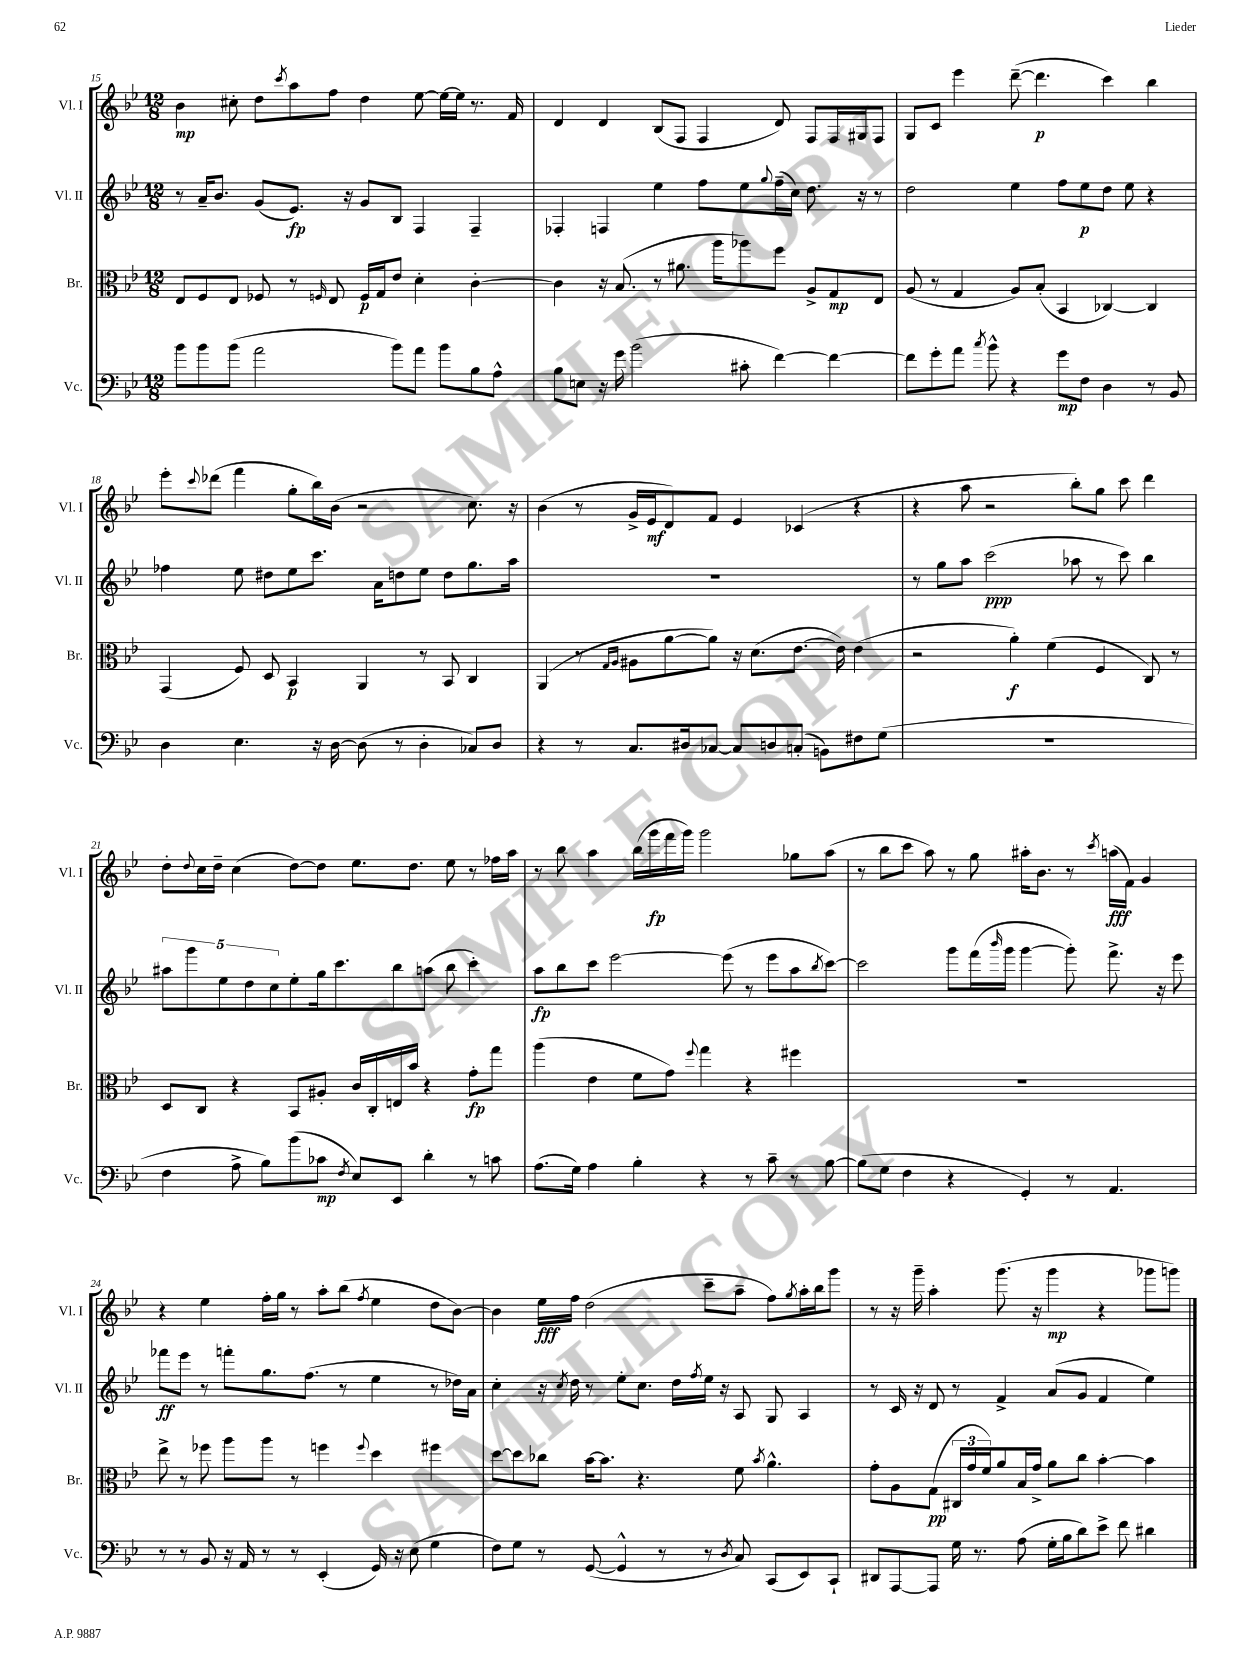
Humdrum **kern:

**kern	**kern	**kern	**kern
*staff4	*staff3	*staff2	*staff1
*clefF4	*clefC3	*clefG2	*clefG2
*k[b-e-]	*k[b-e-]	*k[b-e-]	*k[b-e-]
*M12/8	*M12/8	*M12/8	*M12/8
8b-\L	8E-/L	8r	4b-\
8b-\	8F/	16a~/LK	.
.	.	8.b-/J	.
(8b-\J	8E-/J	.	8cc#'\
2a\	8F-/	(8g/L	8dd\L
.	.	.	8qccc/
.	8r	8.e-/J)	8aa\
.	16qqF/	.	.
.	8E-/	.	8ff\J
.	.	16r	.
.	16F/LL	8g/L	4dd\
.	16G/J	.	.
8b-\L)	8e-/J	8B-/J	.
8a\J	4d'\	4F/	[8ee-\
8b-\L	.	.	16ee-\_LL
.	.	.	16ee-\]JJ
8B-\	[4c'\	4F~/	8.r
8A^^\J	.	.	.
.	.	.	16f/
=	=	=	=
8B-\L	4c\]	4F-'/	4d/
8E\J	.	.	.
16r	16r	4F/	4d/
16g\	(8.B-/	.	.
(2b-\	.	.	.
.	8r	4ee-\	(8B-/L
.	8.a#\	.	8F/J
.	.	8ff\L	4F/
.	16aa\LK	.	.
8c#'\	8aa-\)	8ee-\	.
.	.	8qqgg/	.
[4f\)	8ff\J	(16ff~\L	8d/)
.	.	16cc\JJ)	.
.	8A^/L	8.dd\	8F/L
4f\_	8G/	.	16F/L
.	.	16r	16G#/J
.	8E-/J	8r	8F/J
=	=	=	=
8f\]L	(8A/	2dd\	8G/L
8g'\	8r	.	8c/J
8a\J	4G/	.	4eee-\
8qcc/	.	.	.
8b-^^\	.	.	.
4r	8A/L)	4ee-\	([8ddd~\
.	(8B-'/J	.	4.ddd\]
8g\L	4BB-/	8ff\L	.
8F\J	.	8ee-\	.
4D\	[4C-/)	8dd\J	4ccc\)
.	.	8ee-\	.
8r	4C-/]	4r	4bb-\
8BB-/	.	.	.
=	=	=	=
4D\	(4GG/	4ff-\	8eee-'\L
.	.	.	8qqccc/
.	.	.	(8ddd-\J
4.E-\	8F/)	8ee-\	4fff\
.	8D/	8dd#\L	.
.	4BB-/	8ee-\	8gg'\L
16r	.	8.ccc\J	16bb-\L)
[16D\	.	.	(16b-\JJ
(8D\]	4AA/	.	2r
.	.	16a\LK	.
8r	.	8dd\	.
4D'\	8r	8ee-\J	.
.	8BB-/	8dd\L	.
8C-/L)	4C/	8.gg\	8.cc\)
8D/J	.	.	.
.	.	16aa\Jk	16r
=	=	=	=
4r	(4AA/	1.r	(4b-\
8r	8r	.	8r
.	16qqG/LL	.	.
.	16qqA/JJ	.	.
8.C/L	8A#\L	.	16g^/LL
.	.	.	16e-/J
.	[8a\	.	8d/)
16D#/k	.	.	.
[8C-/J	8a\]J)	.	8f/J
8C-/]L	16r	.	4e-/
.	(8.d\L	.	.
8D/	.	.	.
(8C'/J	[8.e-\J	.	(4c-/
8BB\L)	.	.	.
.	16e-\])	.	.
8F#\	(4e-\	.	4r
(8G\J	.	.	.
=	=	=	=
1.r	2r	8r	4r
.	.	8gg\L	.
.	.	8aa\J	8aa\
.	.	(2ccc\	2r
.	4a'\)	.	.
.	(4f\	.	.
.	.	8aa-\	8bb-'\L)
.	4F/	8r	8gg\J
.	.	8ccc\)	8ccc\
.	8C/)	4bb-\	4ddd\
.	8r	.	.
=	=	=	=
4F\	8D/L	10aa#\L	8dd'\L
.	.	10ggg\	.
.	.	.	8qqdd/
.	8C/J	.	16cc\L
.	.	.	16dd~\JJ
.	.	10ee-\	.
8A^\	4r	.	(4cc\
.	.	10dd\	.
8B-\L)	.	.	.
.	.	10cc\	.
(8b-\	8BB-/L	8ee-'\	[8dd\L)
8c-\J	8A#'/J	16gg\k	8dd\]J
.	.	8.ccc\	.
8qF/	.	.	.
8E-/L)	16c/LL	.	8.ee-\L
.	16C'/	.	.
8EE-/J	16E/	8bb-\	.
.	16b-/JJ	.	8.dd\J
4d'\	4r	(8aa\J	.
.	.	8bb-\	8ee-\
8r	8g'\L	4ccc'\)	8r
8c\	8gg\J	.	16ff-\LL
.	.	.	16aa\JJ
=	=	=	=
(8.A\L	(4aa\	8aa\L	8r
.	.	8bb-\	8bb-\
16G\Jk)	.	.	.
4A\	4e-\	8ccc\J	4aa\
.	.	[2eee-\	.
4B-'\	8f\L	.	(16bb-\LL
.	.	.	16ggg\
.	8g\J)	.	16fff\
.	.	.	16ggg\JJ)
.	8qqff/	.	.
4r	4gg\	.	2ggg\
.	.	(8eee-\]	.
8r	4r	8r	.
8c~\	.	8eee-\L	.
8r	4ff#\	8aa\	8gg-\L
.	.	8qbb-/	.
[8B-\	.	[8ccc\J)	(8aa\J
=	=	=	=
(8B-\]L	1.r	2ccc\]	8r
8G\J	.	.	8bb-\L
4F\	.	.	8ccc\J
.	.	.	8aa\)
4r	.	8ggg\L	8r
.	.	(16fff\L	8gg\
.	.	16qqbbb-/	.
.	.	16ggg\JJ	.
4GG'/)	.	[4ggg\	16aa#'\LK
.	.	.	8.b-\J
8r	.	8ggg'\])	8r
.	.	.	8qccc/
4.AA/	.	8.fff^\	(16aa\LL
.	.	.	16f\JJ)
.	.	.	4g/
.	.	16r	.
.	.	8eee-\	.
=	=	=	=
8r	8ee-^\	8fff-\L	4r
8r	8r	8eee-\J	.
8BB-/	8ff-\	8r	4ee-\
16r	8aa\L	8fff'\L	.
16AA/	.	.	.
8r	8aa\J	8.gg\	16ff'\LL
.	.	.	16gg\JJ
8r	8r	.	8r
.	.	(8.ff\J	.
(4EE-'/	4ff\	.	8aa'\L
.	.	8r	(8bb-\J
.	8qqff/	.	8qff/
16GG/)	4dd\	4ee-\	4ee-\
16r	.	.	.
(8E-\	.	.	.
4G\	4ff#\	8r	8dd\L
.	.	16dd-\LL)	[8b-\J)
.	.	16a\JJ	.
=	=	=	=
8F\L)	[8dd\L	4cc'\	4b-\]
8G\J	8dd\]	.	.
8r	8cc-\J	16r	16ee-\LL
.	.	8qcc/	.
.	.	16dd\	16ff\JJ
([8GG/	[16b-\LK	8r	(2dd\
.	8.b-\]J	.	.
4GG^^/]	.	8ee-'\L	.
.	4.r	8.cc\J	.
8r	.	.	.
.	.	16dd\LL	.
.	.	8qff/	.
8r	.	16ee-\JJ	8ccc~\L
.	.	16r	.
8qD/	.	.	.
8C/)	8f\	8A/	8aa~\J
.	8qb-/	.	.
(8CC/L	4.a^^\	8G/	8ff\L)
.	.	.	8qgg/
8EE-/)	.	4A/	16aa'\L
.	.	.	16bb-\J
8CC`/J	.	.	8ggg\J
=	=	=	=
8DD#/L	8g'\L	8r	8r
[8AAA/	8A\	16c/	16r
.	.	16r	16ggg~\
8AAA/]J	(8G\J	8d/	4aa'\
16G\	24C#/LL	8r	.
.	24g/	.	.
8.r	.	.	.
.	24f/J)	.	.
.	8a/	4f^/	(8.ggg\
(8A\	16B-/L	.	.
.	16g^/JJ	.	16r
16G'\LL	8a\L	(8a/L	4ggg\
16B-\J	.	.	.
8d\)	8cc\J	8g/J	.
8e-^\J	[4b-'\	4f/	4r
8f\	.	.	.
4d#\	4b-\]	4ee-\)	8ggg-\L
.	.	.	8ggg\J)
==	==	==	==
*-	*-	*-	*-
